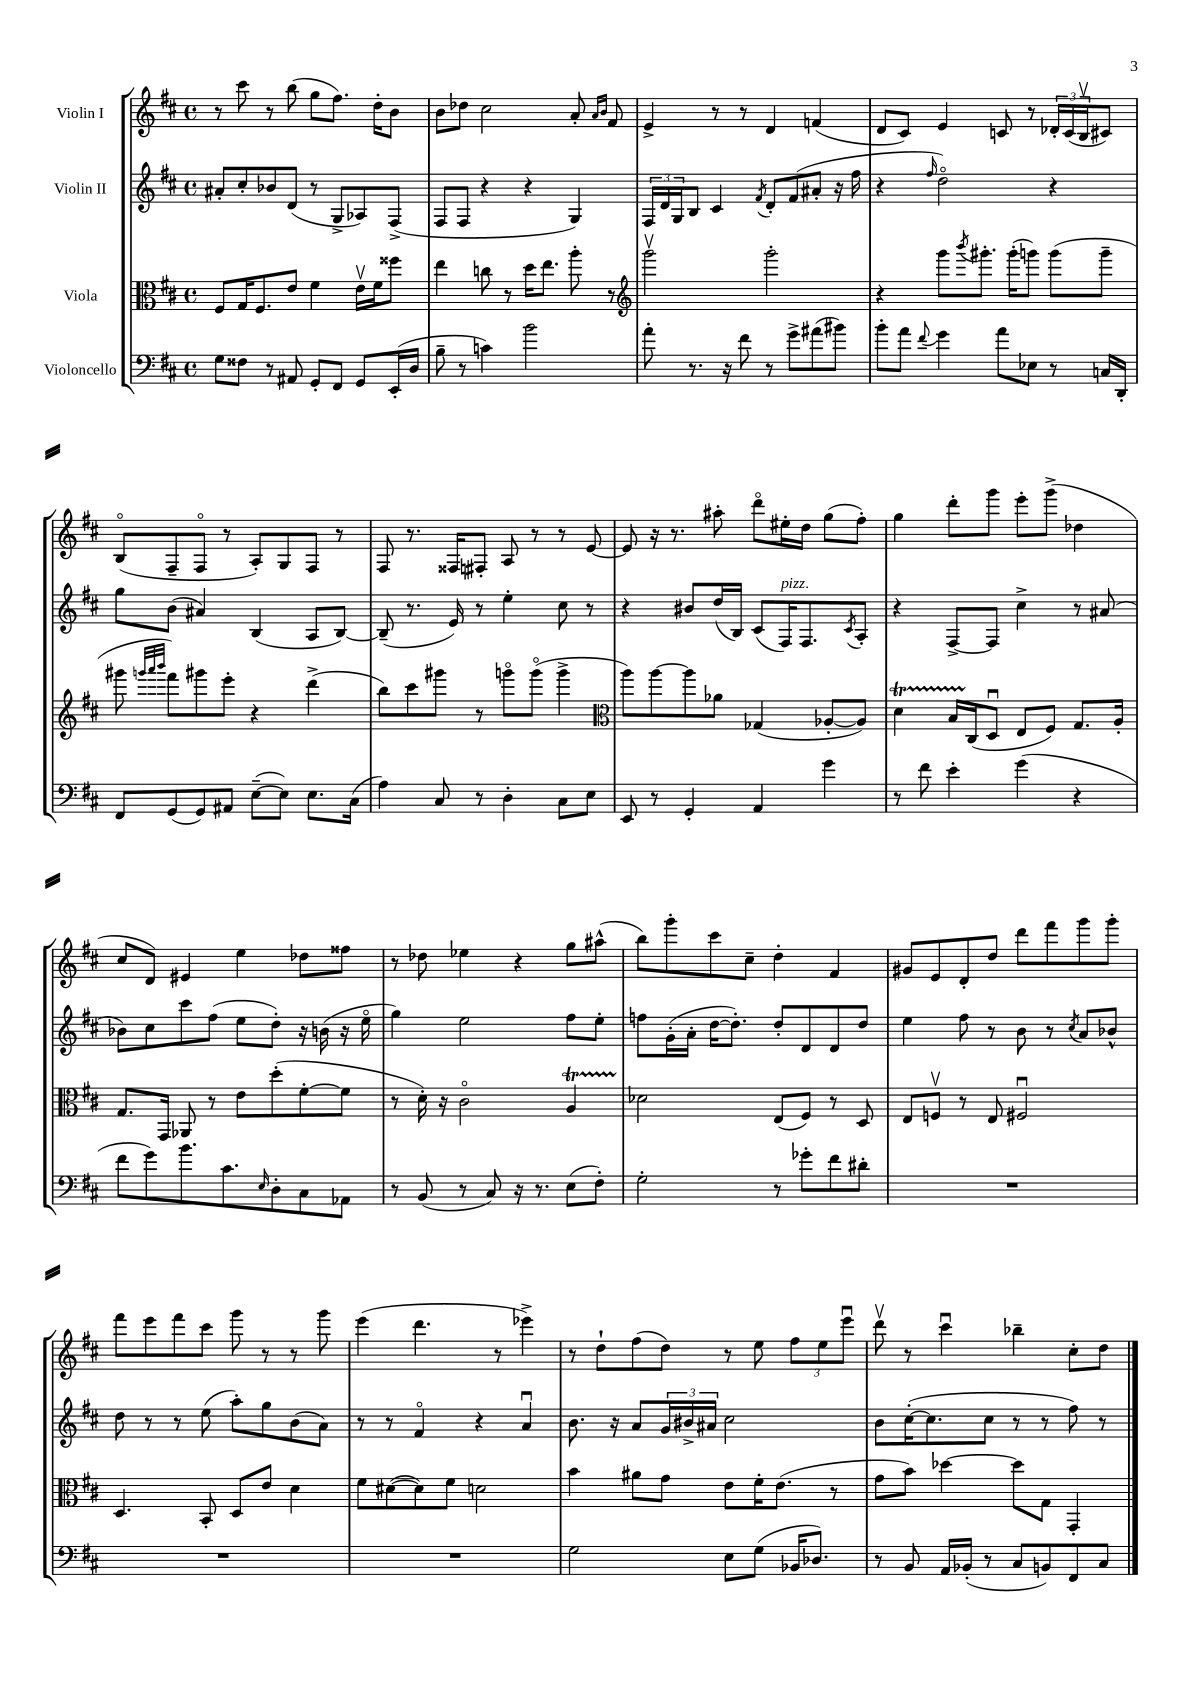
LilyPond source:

<<
\new StaffGroup <<
\new Staff = "s0" \with { instrumentName = "Violin I" } {
    \clef treble \key d \major \defaultTimeSignature \time 4/4
    r8 cis'''8 r8 b''8( g''8 fis''8.) d''16-. b'8 |
    b'8 des''8 cis''2 a'8-. \grace { a'16 b'16 } fis'8 |
    e'4-> r8 r8 d'4 f'4( |
    d'8 cis'8) e'4 c'8 r8 \tuplet 3/2 { des'16-. c'16( b16\upbow } cis'8) |
    b8\flageolet( fis8-- fis8\flageolet r8 a8-.) g8 fis8 r8 |
    fis8 r8. fisis16 fis8-. a8 r8 r8 e'8~ |
    e'8 r16 r8. ais''8-. d'''8\flageolet eis''16-. d''16 g''8( fis''8-.) |
    g''4 d'''8-. g'''8 e'''8-. g'''8->( des''4 |
    cis''8 d'8) eis'4 e''4 des''8 fisis''8 |
    r8 des''8 ees''4 r4 g''8 ais''8-^( |
    b''8) g'''8-. cis'''8 cis''8-- d''4-. fis'4 |
    gis'8 e'8 d'8-. d''8 d'''8 fis'''8 g'''8 g'''8-. |
    fis'''8 e'''8 fis'''8 cis'''8 g'''8 r8 r8 g'''8 |
    e'''4( d'''4. r8 ees'''4->) |
    r8 d''8-! fis''8( d''8) r8 e''8 \tuplet 3/2 { fis''8 e''8 e'''8\downbow } |
    d'''8\upbow r8 cis'''4\downbow bes''4-- cis''8-. d''8 \bar "|." |
}
\new Staff = "s1" \with { instrumentName = "Violin II" } {
    \clef treble \key d \major \defaultTimeSignature \time 4/4
    ais'8-. cis''8-. bes'8 d'8( r8 g8-> aes8) fis8->( |
    fis8 fis8 r4 r4 g4) |
    \tuplet 3/2 { fis16 d'16 g16 } b8 cis'4 \acciaccatura { fis'8 } d'8-. fis'8( ais'8-. r16 fis''16 |
    r4 \grace { fis''16 } d''2\flageolet) r4 |
    g''8 b'8( ais'4) b4( a8 b8~) |
    b8--( r8. e'16) r8 e''4-. cis''8 r8 |
    r4 bis'8 d''16( b16) cis'8( fis16^\markup { \italic "pizz." }) fis8. \acciaccatura { cis'8 } a8-. |
    r4 fis8~-> fis8 cis''4-> r8 ais'8( |
    bes'8) cis''8 cis'''8 fis''8( e''8 d''8-.) r16 b'16( r16 e''16\flageolet |
    g''4) e''2 fis''8 e''8-. |
    f''8 g'16-.( a'16-. d''16~ d''8.-.) d''8-. d'8 d'8 d''8 |
    e''4 fis''8 r8 b'8 r8 \acciaccatura { cis''8 } a'8 bes'8-^ |
    d''8 r8 r8 e''8( a''8-.) g''8 b'8( a'8) |
    r8 r8 fis'4\flageolet r4 a'4\downbow |
    b'8. r16 a'8 \tuplet 3/2 { g'16 bis'16-> ais'16 } cis''2 |
    b'8 cis''16~-.( cis''8. cis''8 r8 r8 fis''8) r8 \bar "|." |
}
\new Staff = "s2" \with { instrumentName = "Viola" } {
    \clef alto \key d \major \defaultTimeSignature \time 4/4
    fis8 g16 fis8. e'8 fis'4 e'16\upbow fis'16 fisis''8 |
    e''4 c''8 r8 d''16 e''8. a''8-. r8 |
    \clef treble g'''2\upbow g'''2-. |
    r4 g'''8 \acciaccatura { b'''8 } gis'''8.-. gis'''16-.( g'''8) g'''8( g'''8-- |
    gis'''8 \grace { g'''32 a'''32 b'''32 } fis'''8) gis'''8 e'''8-. r4 d'''4->( |
    b''8) cis'''8 gis'''8 r8 g'''8\flageolet g'''8\flageolet( g'''4-> |
    \clef alto a''8) a''8~ a''8 aes'8 ges4( aes8~-. aes8) |
    d'4\startTrillSpan b16 cis16\stopTrillSpan( d8\downbow e8 fis8) g8. a16-. |
    g8. g,16 aes,8 r8 e'8 d''8-.( fis'8~-. fis'8 |
    r8 d'16-.) r16 cis'2\flageolet a4\startTrillSpan |
    des'2\stopTrillSpan e8( fis8) r8 d8 |
    e8 f8\upbow r8 e8 fis2\downbow |
    d4. b,8-. d8 e'8 d'4 |
    fis'8 dis'8~( dis'8) fis'8 d'2 |
    b'4 ais'8 g'8 e'8 fis'16-. e'8.( r8 |
    g'8 b'8) des''4~ des''8 g8 g,4-. \bar "|." |
}
\new Staff = "s3" \with { instrumentName = "Violoncello" } {
    \clef bass \key d \major \defaultTimeSignature \time 4/4
    g8 fisis8 r8 ais,8 g,8-. fis,8 g,8 e,16-.( d16 |
    b8-- r8 c'4) b'2 |
    a'8-. r8. r16 fis'8 r8 g'8-> ais'8( bis'8) |
    b'8-. a'8 \appoggiatura { fis'8 } g'4 a'8 ees8 r8 c16 d,16-. |
    fis,8 g,8( g,8) ais,8 e8~--( e8) e8. cis16( |
    a4) cis8 r8 d4-. cis8 e8 |
    e,8 r8 g,4-. a,4 g'4 |
    r8 fis'8 e'4-. g'4( r4 |
    fis'8 g'8) b'8. cis'8. \grace { e16 } d8-. cis8 aes,8 |
    r8 b,8( r8 cis8) r16 r8. e8( fis8-.) |
    g2-. r8 ges'8-. fis'8 dis'8-. |
    R1 |
    R1 |
    R1 |
    g2 e8 g8( bes,16 des8.) |
    r8 b,8 a,16 bes,16-.( r8 cis8 b,8) fis,8 cis8 \bar "|." |
}
>>
>>
\layout { \context { \Score \remove "Bar_number_engraver" } }
